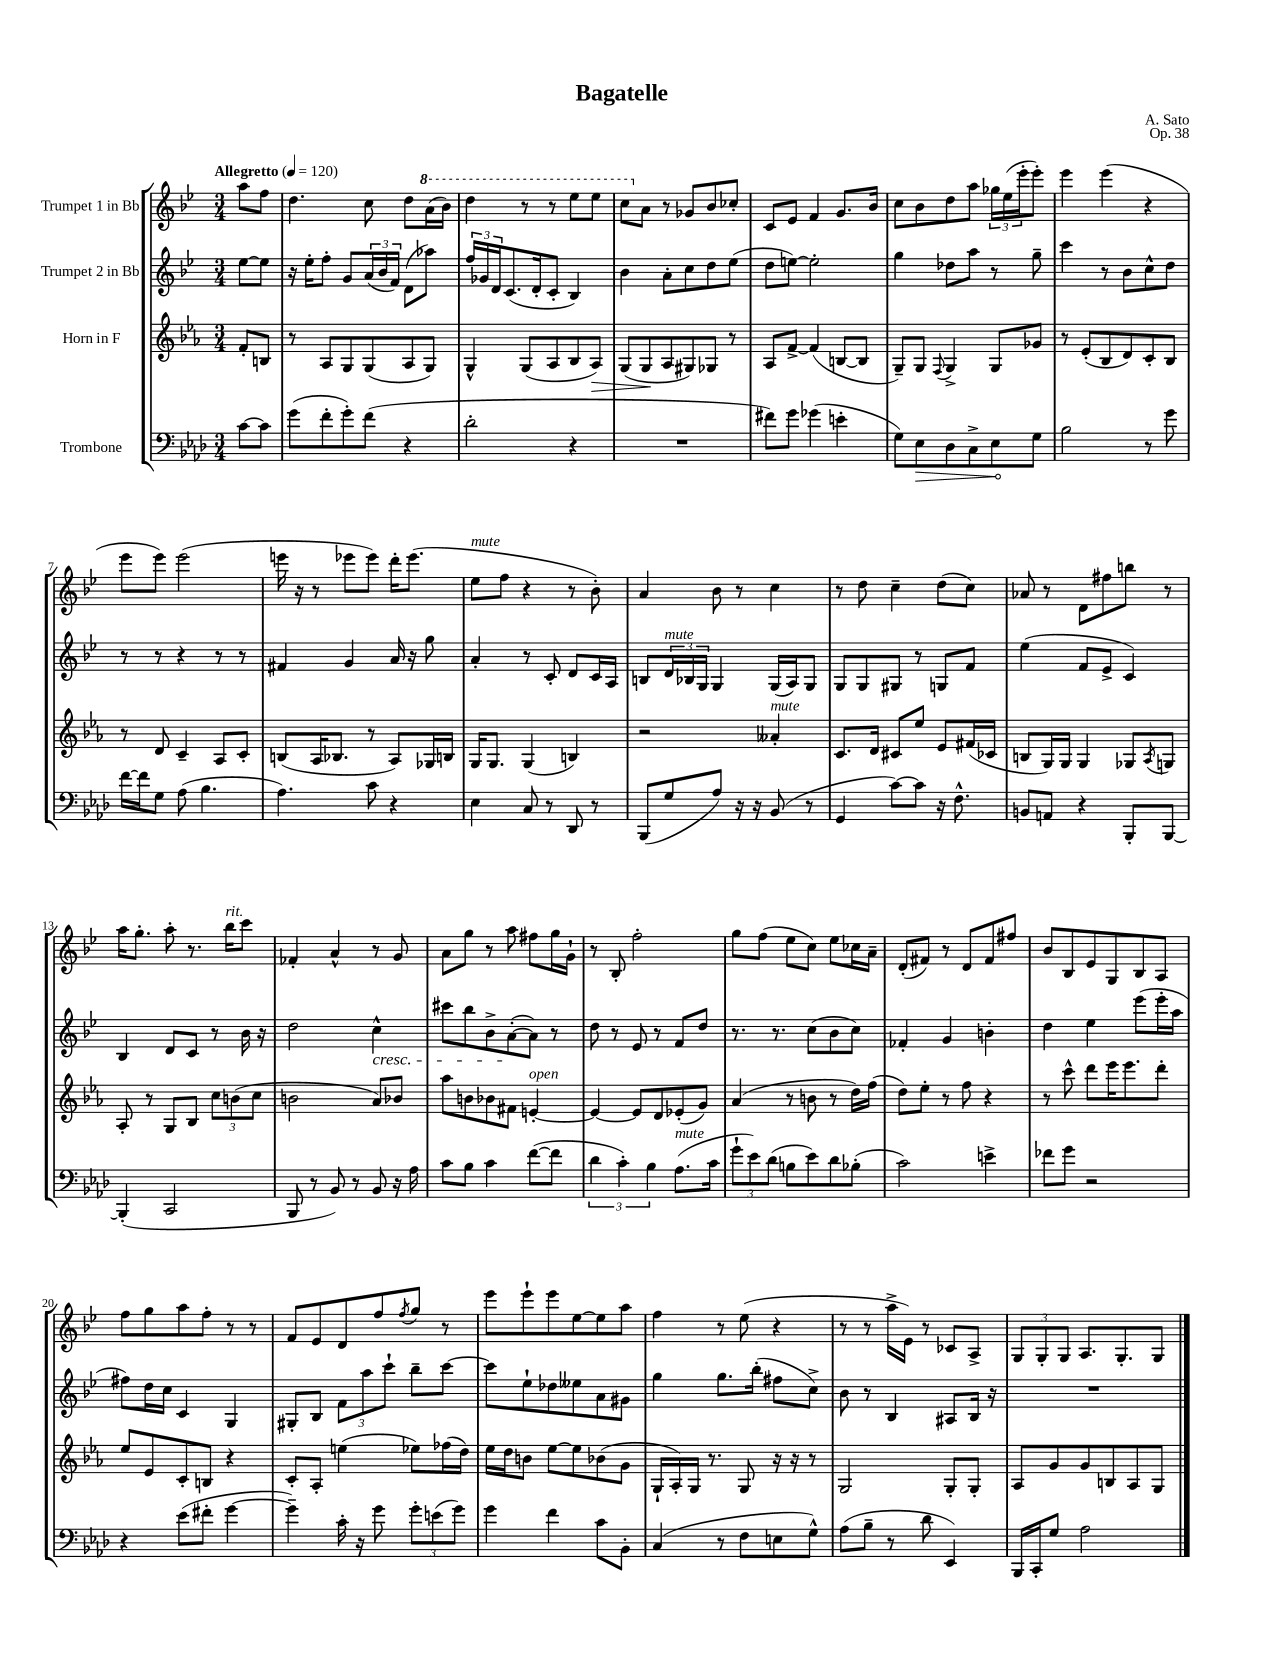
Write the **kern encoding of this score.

**kern	**kern	**kern	**kern
*staff4	*staff3	*staff2	*staff1
*clefF4	*clefG2	*clefG2	*clefG2
*k[b-e-a-d-]	*k[b-e-a-]	*k[b-e-]	*k[b-e-]
*M3/4	*M3/4	*M3/4	*M3/4
*MM120	*MM120	*MM120	*MM120
[8c\L	8f'/L	[8ee-\L	8aa\L
8c\]J	8B/J	8ee-\]J	8ff\J
=	=	=	=
(8g\L	8r	16r	4.dd\
.	.	16ee-'\LK	.
8f'\	8A-/L	8ff'\J	.
8g'\)	8G/	8g/L	.
(8f\J	(8G/	(24a/L	8cc\
.	.	24b-/	.
.	.	24f/JJ)	.
4r	8A-/	(8d\L	8dd\L
.	8G/J)	8aa-\J)	(16aa\L
.	.	.	16bb-\JJ)
=	=	=	=
2d-'\	4G^^/	24ff/LL	4ddd\
.	.	24g-/	.
.	.	24d/J	.
.	.	(8.c/	.
.	(8G/L	.	8r
.	.	16d'/k	.
.	8A-/	8c'/J	8r
4r	8B-/	4B-/)	8eee-\L
.	8A-/J)	.	8eee-\J
=	=	=	=
2.r	(8G/L	4b-\	8ccc\L
.	8G/	.	8a\J
.	8A-/	8a'\L	8r
.	8G#/)	8cc\	8g-/L
.	8G-/J	8dd\	8b-/
.	8r	(8ee-\J	8cc-'/J
=	=	=	=
8f#\L)	8A-/L	8dd\L	8c/L
8g\J	[8f^/J	[8ee\J)	8e-/J
(4g-\	(4f/]	2ee'\]	4f/
4e'\	[8B/L	.	8.g/L
.	8B/]J	.	.
.	.	.	16b-/Jk
=	=	=	=
8G\L)	8G~/L)	4gg\	8cc\L
8E-\	8G/J	.	8b-\
.	8qqF/	.	.
8D-\	4G^/	8dd-\L	8dd\
8C^\	.	8aa\J	8aa\J
8E-\	8G/L	8r	24gg-\LL
.	.	.	(24ee-\
.	.	.	24eee-'\J
8G\J	8g-/J	8gg~\	8eee-'\J)
=	=	=	=
2B-\	8r	4ccc\	4eee-\
.	(8e-'/L	.	.
.	8B-/	8r	(4eee-\
.	8d/)	8b-\L	.
8r	8c'/	8cc^^\	4r
8g\	8B-/J	8dd\J	.
=	=	=	=
[16f\LL	8r	8r	8eee-\L
16f\]J	.	.	.
8G\J	8d/	8r	8eee-\J)
(8A-\	4c~/	4r	(2eee-\
4.B-\	.	.	.
.	8A-/L	8r	.
.	8c'/J	8r	.
=	=	=	=
4.A-\)	(8B/L	4f#/	16eee\
.	.	.	16r
.	16A-/K	.	8r
.	8.B-/J	.	.
.	.	4g/	8eee-\L
8c\	8r	.	8eee-\J)
4r	8A-/L)	16a/	16ddd'\LK
.	.	16r	(8.eee-\J
.	16G-/L	8gg\	.
.	16B/JJ	.	.
=	=	=	=
4E-\	16G/LK	4a'/	8ee-\L
.	8.G/J	.	.
.	.	.	8ff\J
8C/	(4G/	8r	4r
8r	.	8c'/	.
8DD-/	4B/)	8d/L	8r
8r	.	16c/L	8b-'\)
.	.	16A/JJ	.
=	=	=	=
(8BBB-/L	2r	8B/L	4a/
8G/	.	24d/L	.
.	.	24B-/	.
.	.	24G/JJ	.
8A-/J)	.	4G/	8b-\
16r	.	.	8r
16r	.	.	.
(8BB-/	4a--'/	(16G/LL	4cc\
.	.	16A/J)	.
8r	.	8G/J	.
=	=	=	=
4GG/	8.c/L	8G/L	8r
.	.	8G/	8dd\
.	16d/Jk	.	.
[8c\L)	8c#/L	8G#/J	4cc~\
8c\]J	8ee-/J	8r	.
16r	8e-/L	8G/L	(8dd\L
8.F^^\	.	.	.
.	(16f#/L	8f/J	8cc\J)
.	16c-/JJ	.	.
=	=	=	=
8BB/L	8B/L	(4ee-\	8a-/
8AA/J	16G/L)	.	8r
.	16G/JJ	.	.
4r	4G/	8f/L	8d\L
.	.	8e-^/J	8ff#\
8BBB-'/L	8G-/L	4c/)	8bb\J
.	8qA-/	.	.
[8BBB-/J	8G/J	.	8r
=	=	=	=
(4BBB-'/]	8A-'/	4B-/	16aa\LK
.	.	.	8.gg'\J
.	8r	.	.
2CC/	8G/L	8d/L	8aa'\
.	8B-/J	8c/J	8.r
.	12cc\L	8r	.
.	.	.	16bb-\LK
.	(12b\	.	.
.	.	16b-\	8ccc\J
.	12cc\J	.	.
.	.	16r	.
=	=	=	=
8BBB-/	2b\	2dd\	4f-'/
8r	.	.	.
8BB-/)	.	.	4a^^/
8r	.	.	.
8BB-/	8a-/L)	4cc^^\	8r
16r	8b-/J	.	8g/
16A-\	.	.	.
=	=	=	=
8c\L	8aa-\L	8ccc#\L	8a\L
8B-\J	8b\	8bb-\	8gg\J
4c\	8b-\	8b-^\	8r
.	8f#\J	([8a'\	8aa\
([8f\L	[4e'/	8a\]J)	8ff#\L
8f\]J	.	8r	16gg\L
.	.	.	16g`\JJ
=	=	=	=
6d-\	4e/_	8dd\	8r
.	.	8r	8B-'/
6c'\)	.	.	.
.	8e/]L	8e-/	2ff'\
6B-\	.	.	.
.	8d/	8r	.
(8.A-\L	(8e-'/	8f/L	.
.	8g/J)	8dd/J	.
16c\Jk	.	.	.
=	=	=	=
12g`\L	(4a-/	8.r	8gg\L
12e-\)	.	.	.
.	.	.	(8ff\J
(12d-\J	.	.	.
.	.	8.r	.
8B\L	8r	.	8ee-\L
8e-\)	8b\	(8cc\L	8cc\J)
8d-\	8r	8b-\	8ee-\L
(8B-'\J	16dd\LL)	8cc\J)	16cc-\L
.	(16ff\JJ	.	16a~\JJ
=	=	=	=
2c\)	8dd\L)	4f-'/	(8d'/L
.	8ee-'\J	.	8f#/J)
.	8r	4g/	8r
.	8ff\	.	8d/L
4e^\	4r	4b'\	8f#/
.	.	.	8ff#/J
=	=	=	=
8f-\L	8r	4dd\	8b-/L
8g\J	8ccc^^\	.	8B-/
2r	8ddd\L	4ee-\	8e-/
.	16eee-\K	.	8G/
.	8.eee-\	.	.
.	.	(8eee-\L	8B-/
.	8ddd'\J	16eee-'\L	8A/J
.	.	16aa\JJ	.
=	=	=	=
4r	8ee-/L	8ff#\L)	8ff\L
.	8e-/	16dd\L	8gg\
.	.	16cc\JJ	.
(8e-\L	8c'/	4c/	8aa\
8f#'\J	8B/J	.	8ff'\J
[4g\	4r	4G/	8r
.	.	.	8r
=	=	=	=
4g~\])	8c'/L	8G#'/L	8f/L
.	8A-'/J	8B-/J	8e-/
16c'\	(4ee\	12f\L	8d/
16r	.	.	.
.	.	12aa\	.
8g\	.	.	8ff/
.	.	12ccc`\J	.
.	.	.	8qff/
12g'\L	8ee-\L)	8bb-~\L	8gg/J
(12e\	.	.	.
.	(16ff-\L	[8ccc\J	8r
12g\J)	.	.	.
.	16dd\JJ)	.	.
=	=	=	=
4g\	16ee-\LL	8ccc\]L	8eee-\L
.	16dd\J	.	.
.	8b\J	8ee-`\	8eee-`\
4f\	[8ee-\L	8dd-\	8eee-\
.	8ee-\]	8ee--\	[8ee-\
8c\L	(8b-\	8a\	8ee-\]
8BB-'\J	8g\J	8g#\J	8aa\J
=	=	=	=
(4C/	16G`/LL	4gg\	4ff\
.	16A-'/)	.	.
.	16G/JJ	.	.
.	8.r	.	.
8r	.	8.gg\L	8r
8F\L	8G/	.	(8ee-\
.	.	(16bb-'\Jk	.
8E\	16r	8ff#\L	4r
.	16r	.	.
8G^^\J)	8r	8cc^\J)	.
=	=	=	=
(8A-\L	2G/	8b-\	8r
8B-~\J	.	8r	8r
8r	.	4B-/	16aa^\LL
.	.	.	16e-\JJ)
8d-\	.	.	8r
4EE-/)	8G'/L	8A#/L	8c-/L
.	8G'/J	16B-/Jk	8A^/J
.	.	16r	.
=	=	=	=
16BBB-/LL	8A-/L	2.r	12G/L
16CC'/J	.	.	.
.	.	.	12G'/
8G/J	8g/	.	.
.	.	.	12G/J
2A-\	8g/	.	8.A/L
.	8B/	.	.
.	.	.	8.G'/
.	8A-/	.	.
.	8G/J	.	8G/J
==	==	==	==
*-	*-	*-	*-
